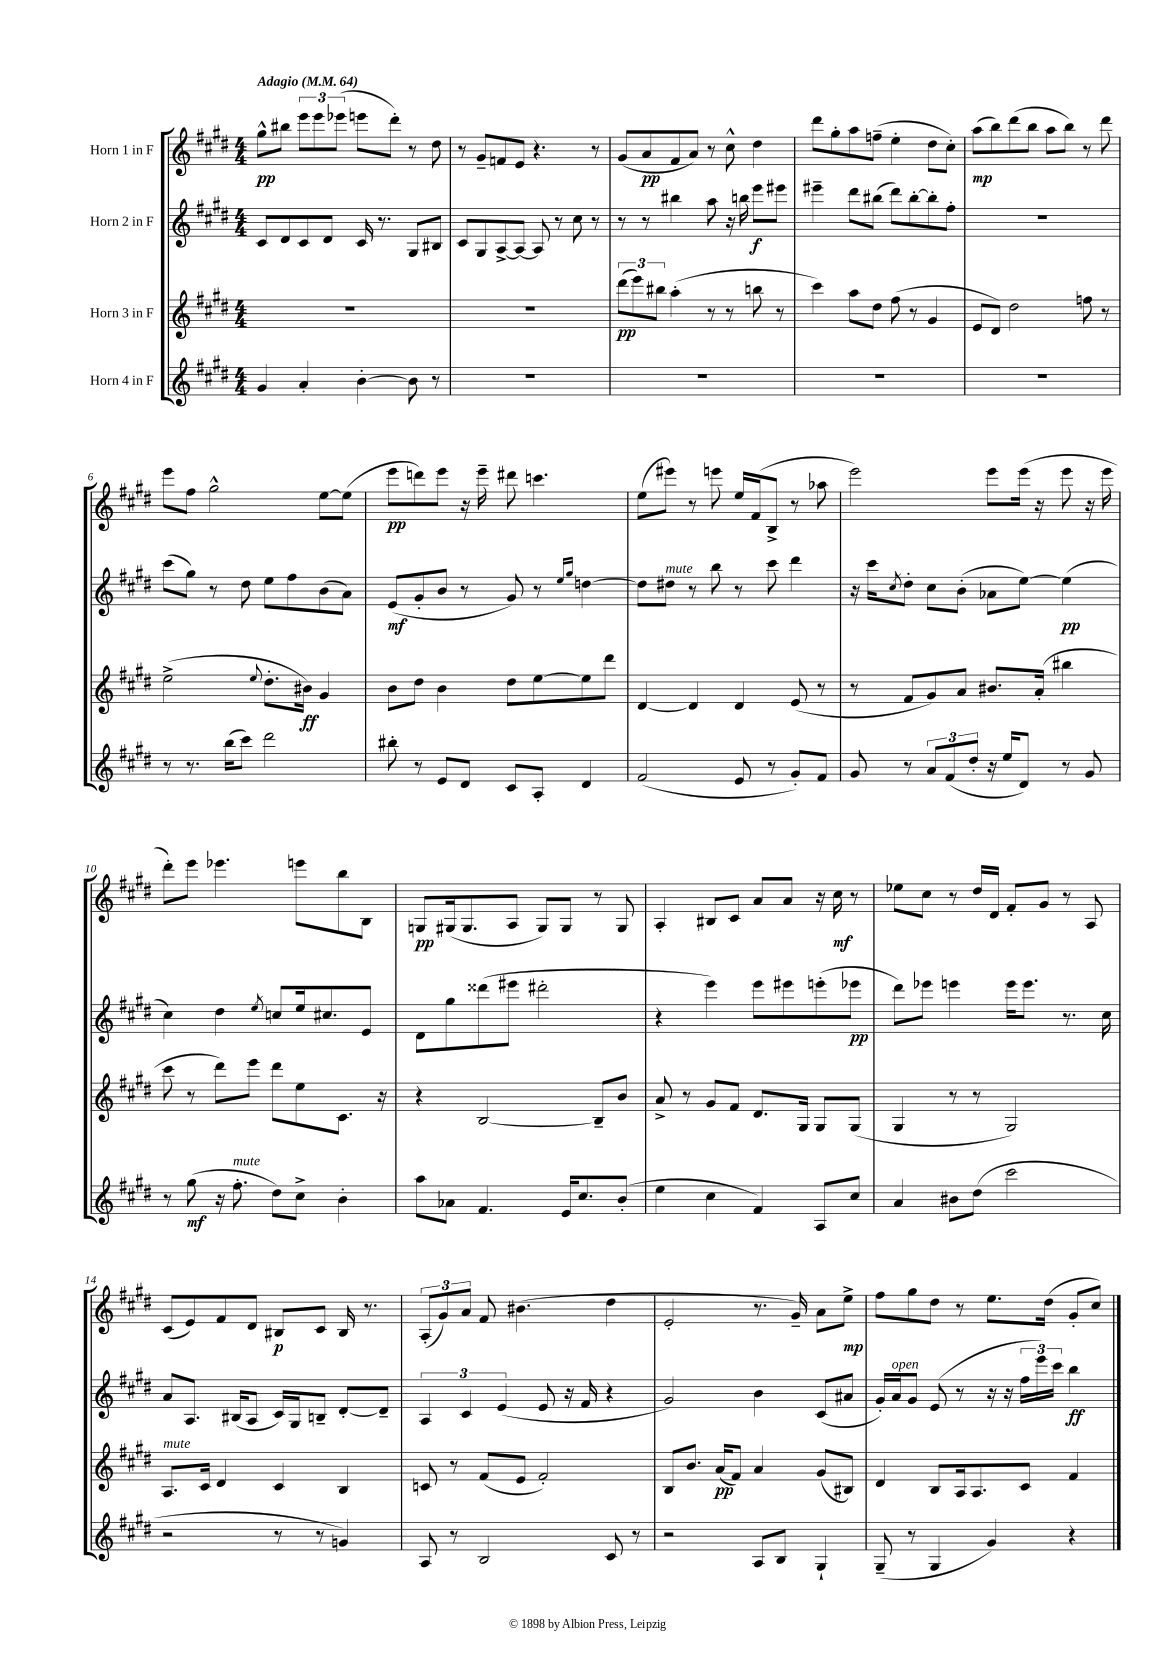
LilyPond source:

<<
\new StaffGroup <<
\new Staff = "s0" \with { instrumentName = "Horn 1 in F" } {
    \clef treble \key e \major \numericTimeSignature \time 4/4 \tempo "Adagio" 4 = 64
    gis''8-^\pp bis''8 \tuplet 3/2 { e'''8 e'''8 ees'''8( } e'''8 dis'''8-.) r8 dis''8 |
    r8 gis'8-- f'8 e'8 r4. r8 |
    gis'8( a'8\pp fis'8 a'8) r8 cis''8-^ dis''4 |
    dis'''8 gis''8-. a''8 f''8--( e''4-. dis''8 cis''8-.) |
    a''8\mp( b''8) dis'''8( b''8 a''8 b''8) r8 dis'''8 |
    e'''8 fis''8 gis''2-^ e''8~ e''8( |
    e'''8\pp d'''8) e'''8 r16 e'''16-- dis'''8 c'''4. |
    e''8( eis'''8) r8 e'''8 e''16 fis'16( b8-> r8 aes''8 |
    e'''2) e'''8 e'''16( r16 e'''8 r16 e'''16 |
    dis'''8-.) e'''8 ees'''4. e'''8 b''8 b8 |
    g8\pp gis16( gis8. a8 gis8) gis8 r8 gis8 |
    a4-. bis8 cis'8 a'8 a'8 r16 cis''16\mf r8 |
    ees''8 cis''8 r8 dis''16 dis'16 fis'8-. gis'8 r8 a8 |
    cis'8( e'8) fis'8 dis'8 bis8\p cis'8 bis16 r8. |
    \tuplet 3/2 { a8-.( gis'8) a'8 } fis'8 bis'4.( dis''4 |
    e'2-. r8. gis'16--) a'8 e''8->\mp |
    fis''8 gis''8 dis''8 r8 e''8. dis''16( gis'8-. cis''8) \bar "|." |
}
\new Staff = "s1" \with { instrumentName = "Horn 2 in F" } {
    \clef treble \key e \major \numericTimeSignature \time 4/4
    cis'8 dis'8 cis'8 dis'8 cis'16 r8. gis8 bis8 |
    cis'8 gis8 a8~-> a8~ a8 r8 cis''8 r8 |
    r8 r8 bis''4 a''8 r16 b''16 e'''8\f eis'''8 |
    eis'''4-- dis'''8 bis''8( dis'''8) bis''8~-. bis''8-. fis''8-. |
    R1 |
    cis'''8( gis''8) r8 dis''8 e''8 fis''8 b'8( a'8) |
    e'8\mf( gis'8-. b'8 r8 gis'8) r8 \grace { e''16 gis''16 } d''4~ |
    d''8 dis''8^\markup { \italic "mute" } r8 b''8 r8 cis'''8 dis'''4 |
    r16 cis'''16 \acciaccatura { cis''8 } dis''8-. cis''8 b'8-.( aes'8 e''8~) e''4\pp( |
    cis''4) dis''4 \acciaccatura { e''8 } c''8 e''16 cis''8. e'8 |
    dis'8 gis''8 disis'''8( eis'''8 dis'''2-. |
    r4 e'''4) e'''8 eis'''8 e'''8-.( ees'''8\pp |
    dis'''8) ees'''8 e'''4 e'''16 e'''8. r8. cis''16 |
    a'8 a8. bis16( a8 cis'16) gis16 b8-- dis'8~-. dis'8-- |
    \tuplet 3/2 { a4 cis'4 e'4( } e'8 r16 fis'16 r4 |
    gis'2) b'4 cis'8( ais'8 |
    gis'16-.) a'16^\markup { \italic "open" } gis'8 e'8( r8 r16 r16 \tuplet 3/2 { fis''16 e'''16) cis'''16 } b''4\ff \bar "|." |
}
\new Staff = "s2" \with { instrumentName = "Horn 3 in F" } {
    \clef treble \key e \major \numericTimeSignature \time 4/4
    R1 |
    R1 |
    \tuplet 3/2 { dis'''8\pp( e'''8) bis''8 } a''4-.( r8 r8 b''8 r8 |
    cis'''4) a''8 dis''8 fis''8( r8 gis'4 |
    e'8 dis'8) dis''2 f''8 r8 |
    e''2->( \appoggiatura { e''8 } dis''8.-. bis'16\ff) gis'4 |
    b'8 dis''8 b'4 dis''8 e''8~ e''8 dis'''8 |
    dis'4~ dis'4 dis'4 e'8( r8 |
    r8 fis'8 gis'8) a'8 bis'8. a'16-.( bis''4 |
    cis'''8 r8 dis'''8) e'''8 dis'''8 e''8 cis'8. r16 |
    r4 b2~ b8-- b'8 |
    a'8-> r8 gis'8 fis'8 dis'8. gis16 gis8 gis8( |
    gis4 r8 r8 gis2) |
    a8.^\markup { \italic "mute" } cis'16 dis'4 cis'4 b4 |
    c'8 r8 fis'8( e'8 fis'2-.) |
    b8 b'8. a'16\pp( fis'8) a'4 gis'8( bis8) |
    dis'4 b8 a16 a8. cis'8 fis'4 \bar "|." |
}
\new Staff = "s3" \with { instrumentName = "Horn 4 in F" } {
    \clef treble \key e \major \numericTimeSignature \time 4/4
    gis'4 a'4-. b'4~-. b'8 r8 |
    R1 |
    R1 |
    R1 |
    R1 |
    r8 r8. b''16( cis'''8) dis'''2 |
    bis''8-. r8 e'8 dis'8 cis'8 a8-. dis'4 |
    fis'2( e'8 r8 gis'8-.) fis'8 |
    gis'8 r8 \tuplet 3/2 { a'8 fis'8( dis''8-. } r16 e''16 dis'8) r8 gis'8 |
    r8 gis''8\mf( r16 fis''8.-.^\markup { \italic "mute" } dis''8) cis''8-> b'4-. |
    a''8 aes'8 fis'4. e'16 cis''8. b'8-.( |
    e''4 cis''4 fis'4) a8 cis''8 |
    a'4 bis'8 dis''8( cis'''2 |
    r2 r8 r8 g'4) |
    a8 r8 b2 cis'8 r8 |
    r2 a8 b8 gis4-! |
    gis8--( r8 gis4 gis'4) r4 \bar "|." |
}
>>
>>
